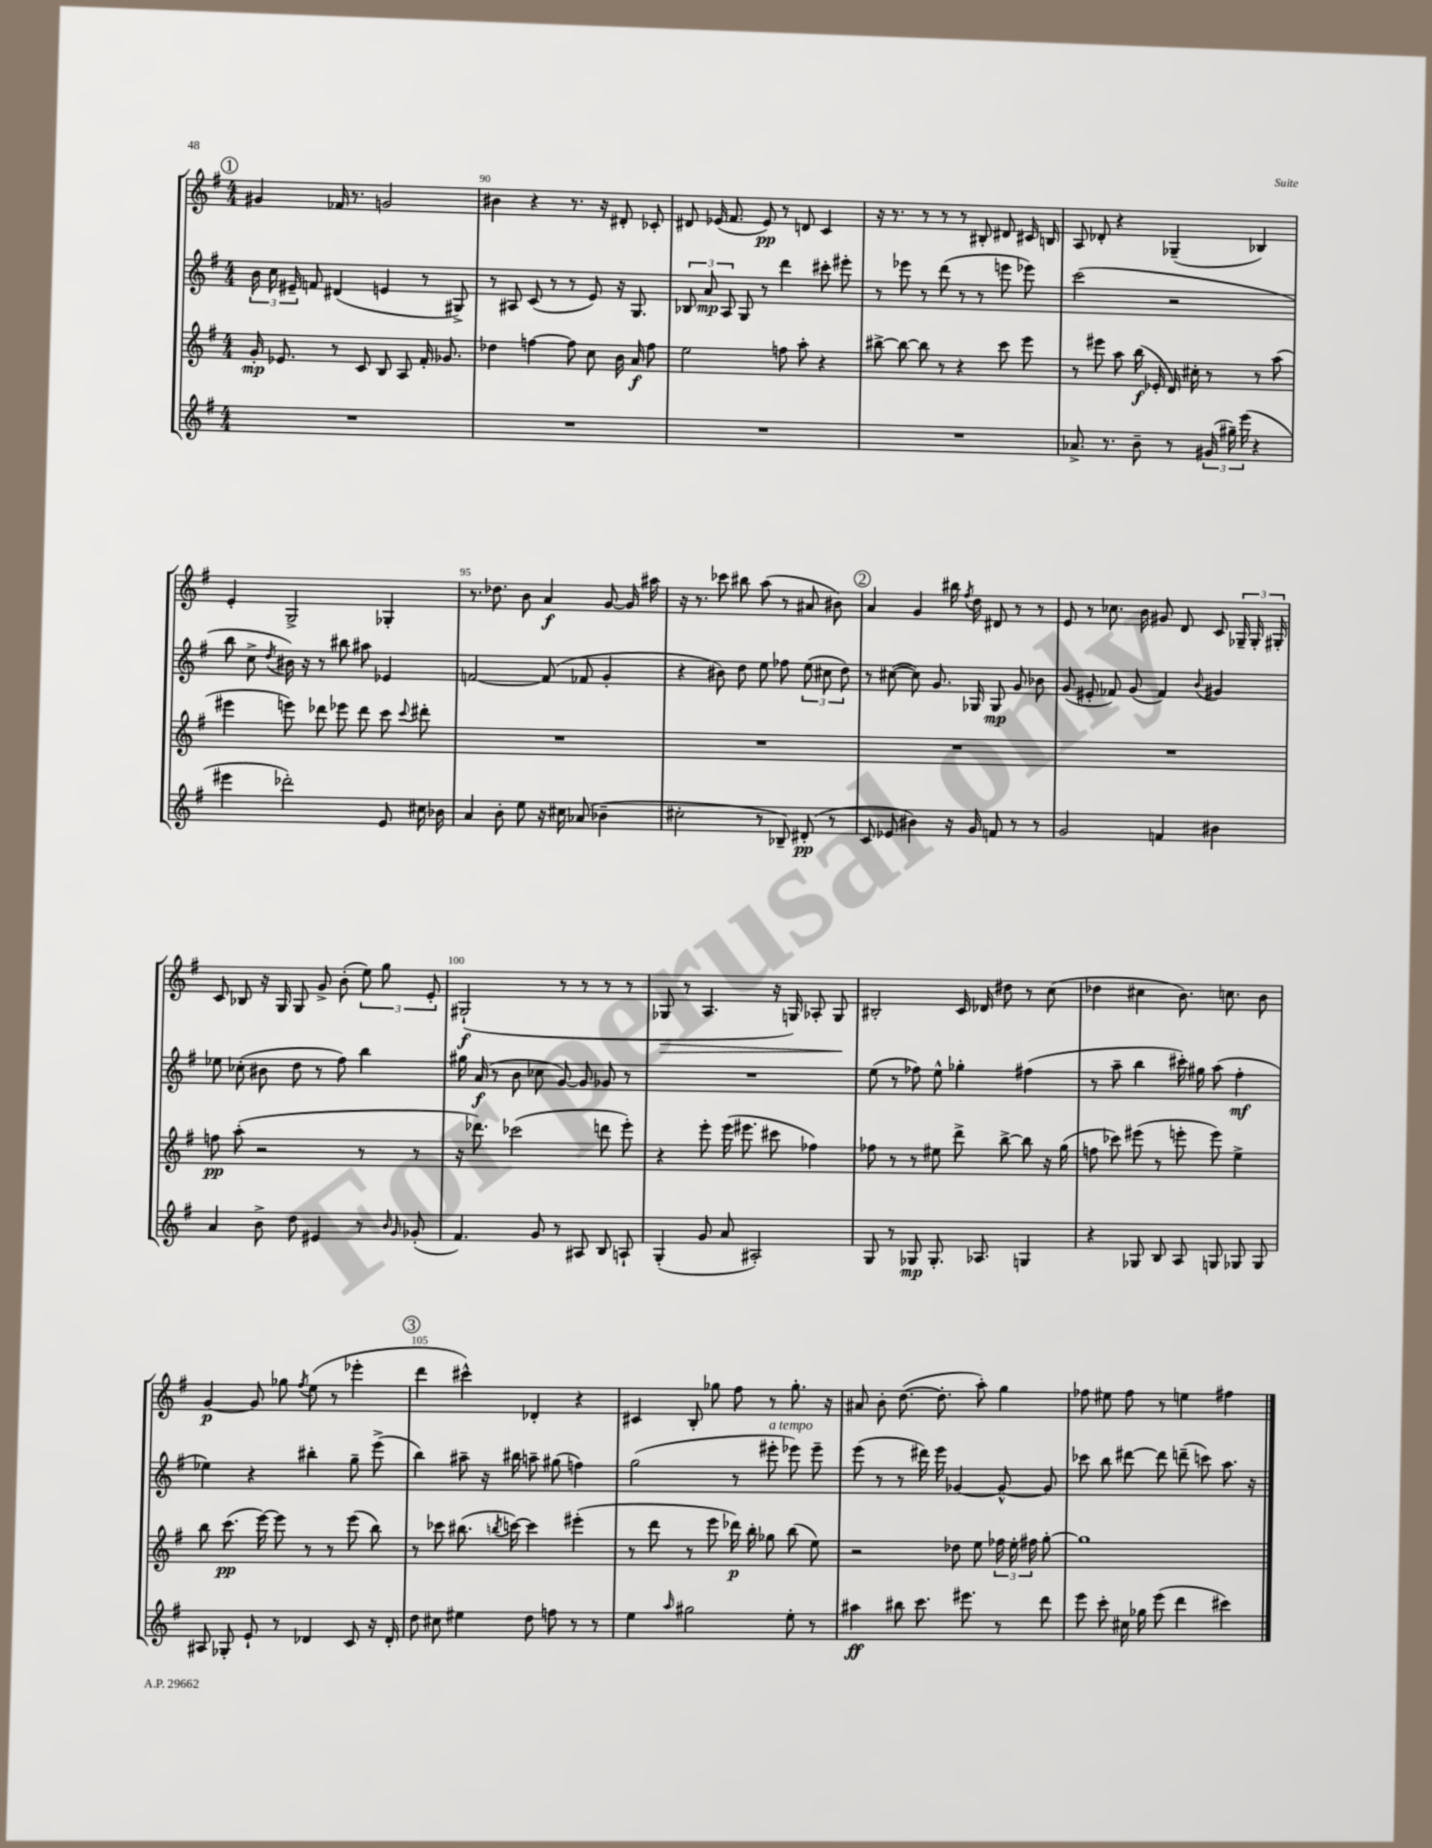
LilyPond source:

<<
\new StaffGroup <<
\new Staff = "s0" {
    \clef treble \key g \major \numericTimeSignature \time 4/4
    \autoBeamOff \mark \markup { \circle "1" } gis'4 fes'16 r8. g'2 |
    bis'4 r4 r8. r16 dis'8-. ces'8-. |
    dis'8 ees'16( fis'8. ees'8\pp) r8 d'8 c'4 |
    r16 r8. r8 r8 r8 bis8-. dis'8 cis'16 b16 |
    a8 des'8-. r4 ges4--( bes4) |
    e'4-. g2-> ges4-. |
    r8. des''8. b'8 a'4\f g'8~ g'16 ais''16 |
    r16 r8. ces'''8 bis''8 a''8( r8 ais'8 bis'8) |
    \mark \markup { \circle "2" } a'4 g'4 bis''16 \acciaccatura { fis''8 } d''16 dis'8 r8 r8 |
    e'8 r8 ces''8. b'16 gis'8 d'8 c'8 \tuplet 3/2 { ges16-- ges16-. gis16-. } |
    c'8 bes8 r16 g16 g8 g'8-> b'8-.( \tuplet 3/2 { e''8) g''8 e'8-. } |
    gis2-!\f( r8 r8 r8 r8 |
    ges8\> r8 a4. r16 g16) aes8-. g8\! |
    bis2-. c'16 des'16 dis''8 r8 c''8( |
    des''4 cis''4 b'8.) c''8. b'8 |
    g'4~\p g'8 ges''8 \acciaccatura { fis''8 } e''8( r8 ees'''4-. |
    \mark \markup { \circle "3" } d'''4 cis'''4-^) des'4-. r4 |
    cis'4 b8-. ges''8 fis''8 r8 ges''8.-. r16 |
    ais'8 b'8-. d''8.~( d''8.-. a''8-.) g''4 |
    fes''8 eis''8 fes''8 r8 e''4 fis''4 \bar "|." |
}
\new Staff = "s1" {
    \clef treble \key g \major \numericTimeSignature \time 4/4
    \autoBeamOff \mark \markup { \circle "1" } \tuplet 3/2 { b'16 c''16 eis'16-- } f'8 dis'4( e'4 r8 gis8->) |
    r8 ais8 c'8( r8 r8 e'8) r16 g8. |
    \tuplet 3/2 { bes8 a'8\mp a8 } g8 r8 d'''4 cis'''8-. eis'''8-. |
    r8 ees'''8 r8 d'''8( r8 r8 e'''8 ees'''8) |
    c'''2( r2 |
    b''8 c''8-> \acciaccatura { d''8 } bis'16) r16 r8 bis''8 ais''8 ees'4 |
    f'2~ f'8( fes'8 g'4-. |
    r4 bis'8) d''8 e''8 fes''8 \tuplet 3/2 { e''8( cis''8 d''8) } |
    \mark \markup { \circle "2" } r8 cis''8~( cis''8) g'8. ges16 ges8\mp g'8 bes'8 |
    g'8( eis'8-. fes'8) g'8( fes'4) \appoggiatura { b'8 } gis'4 |
    ees''8 ces''8-.( bis'8 d''8 r8 fis''8) b''4 |
    gis''16 a'16\f( r8 b'8 ces''8 g'8~) g'8 ges'8 r8 |
    R1 |
    e''8( r8 fes''8) e''8-^ ges''4-. fis''4( |
    r8 a''8-- b''4 cis'''16-.) gis''16 a''8( fis''4-.\mf |
    ees''4) r4 bis''4-. g''8-- e'''8->( |
    \mark \markup { \circle "3" } b''4) ais''8-- r16 bis''16 a''8-- gis''8( f''4) |
    g''2( r8 eis'''8-.^\markup { \italic "a tempo" } ees'''8) ees'''8-- |
    e'''8( r8 r8 dis'''16) e'''16 ges'4~ ges'8~-^ ges'8 |
    ces'''8 b''8 dis'''8~ dis'''8 d'''8--( c'''8) a''8. r16 \bar "|." |
}
\new Staff = "s2" {
    \clef treble \key g \major \numericTimeSignature \time 4/4
    \autoBeamOff \mark \markup { \circle "1" } g'16-.\mp ees'8. r8 c'8 b8 a8 fis'16-. ges'8. |
    des''4 f''4~ f''8 c''8 b'16 a'16\f f''8 |
    e''2 f''8 a''8-. r4 |
    bis''8~-> bis''8~ bis''8 r8 r4 c'''8 e'''8 |
    r8 eis'''8 a''8 b''16\f( ees'16-. d'16) cis''16-. r8 r8 a''8( |
    eis'''4 e'''8) des'''8 ees'''8 des'''8 c'''8 \appoggiatura { c'''8 } dis'''8-. |
    R1 |
    R1 |
    \mark \markup { \circle "2" } R1 |
    R1 |
    f''8\pp a''8-.( r2 r8 r8 |
    r16 des'''8.) ces'''2( d'''8 e'''8-.) |
    r4 e'''8-. e'''16( eis'''8. cis'''8 fes''4) |
    fes''8 r8 r8 eis''8 d'''8-> b''8~-> b''8 r16 g''16( |
    f''8 ces'''8) eis'''8( r8 e'''8-. e'''8) e''4-> |
    b''8 c'''8.\pp( e'''16~) e'''8 r8 r8 e'''8( b''8) |
    \mark \markup { \circle "3" } r8 ces'''8 bis''8.( \acciaccatura { b''8 } c'''16~) c'''4 eis'''4-.( |
    r8 d'''8 r8 e'''8 des'''16\p) b''16-. ges''8 b''8( e''8) |
    r2 des''8 e''8 \tuplet 3/2 { fes''16 e''16-. fis''16 } g''8~-. |
    g''1 \bar "|." |
}
\new Staff = "s3" {
    \clef treble \key g \major \numericTimeSignature \time 4/4
    \autoBeamOff \mark \markup { \circle "1" } R1 |
    R1 |
    R1 |
    R1 |
    aes'8.-> r8. b'8-- r8 \tuplet 3/2 { gis'16( gis''16--) e'''16( } r4 |
    eis'''4 des'''2-.) e'8 cis''16 bes'16 |
    a'4 b'8-. e''8 r16 cis''16 aes'8( bes'4-- |
    cis''2-. r8 bes8--) dis'8-.\pp( r8 |
    \mark \markup { \circle "2" } c'8 ees'8 bis'4) r16 g'16 f'8 r8 r8 |
    g'2 f'4 bis'4 |
    a'4 b'8-> d''8 eis'4 r8 \grace { b'16 g'16 } ges'8-.( |
    fis'4.) g'8 r8 ais8 b8 a8-! |
    g4-.( g'8 a'8 ais2-.) |
    g8 r8 ges8\mp ges8.-. aes8. g4 |
    r4 ges8 b8 a8 g8 ges8 ges8 |
    ais8 ges8-. e'8-! r8 des'4 c'8 r16 des'16-. |
    \mark \markup { \circle "3" } d''8 cis''8 eis''4 d''8 f''8 r8 r8 |
    e''4 \grace { a''16 } gis''2 e''8-. r8 |
    ais''4\ff bis''8 c'''8. eis'''8. r8 d'''8 |
    e'''8 c'''8-. cis''16 ges''16 e'''8( d'''4 cis'''4) \bar "|." |
}
>>
>>
\layout { \context { \Score currentBarNumber = #89 \override BarNumber.break-visibility = ##(#f #t #t) barNumberVisibility = #(every-nth-bar-number-visible 5) } }
